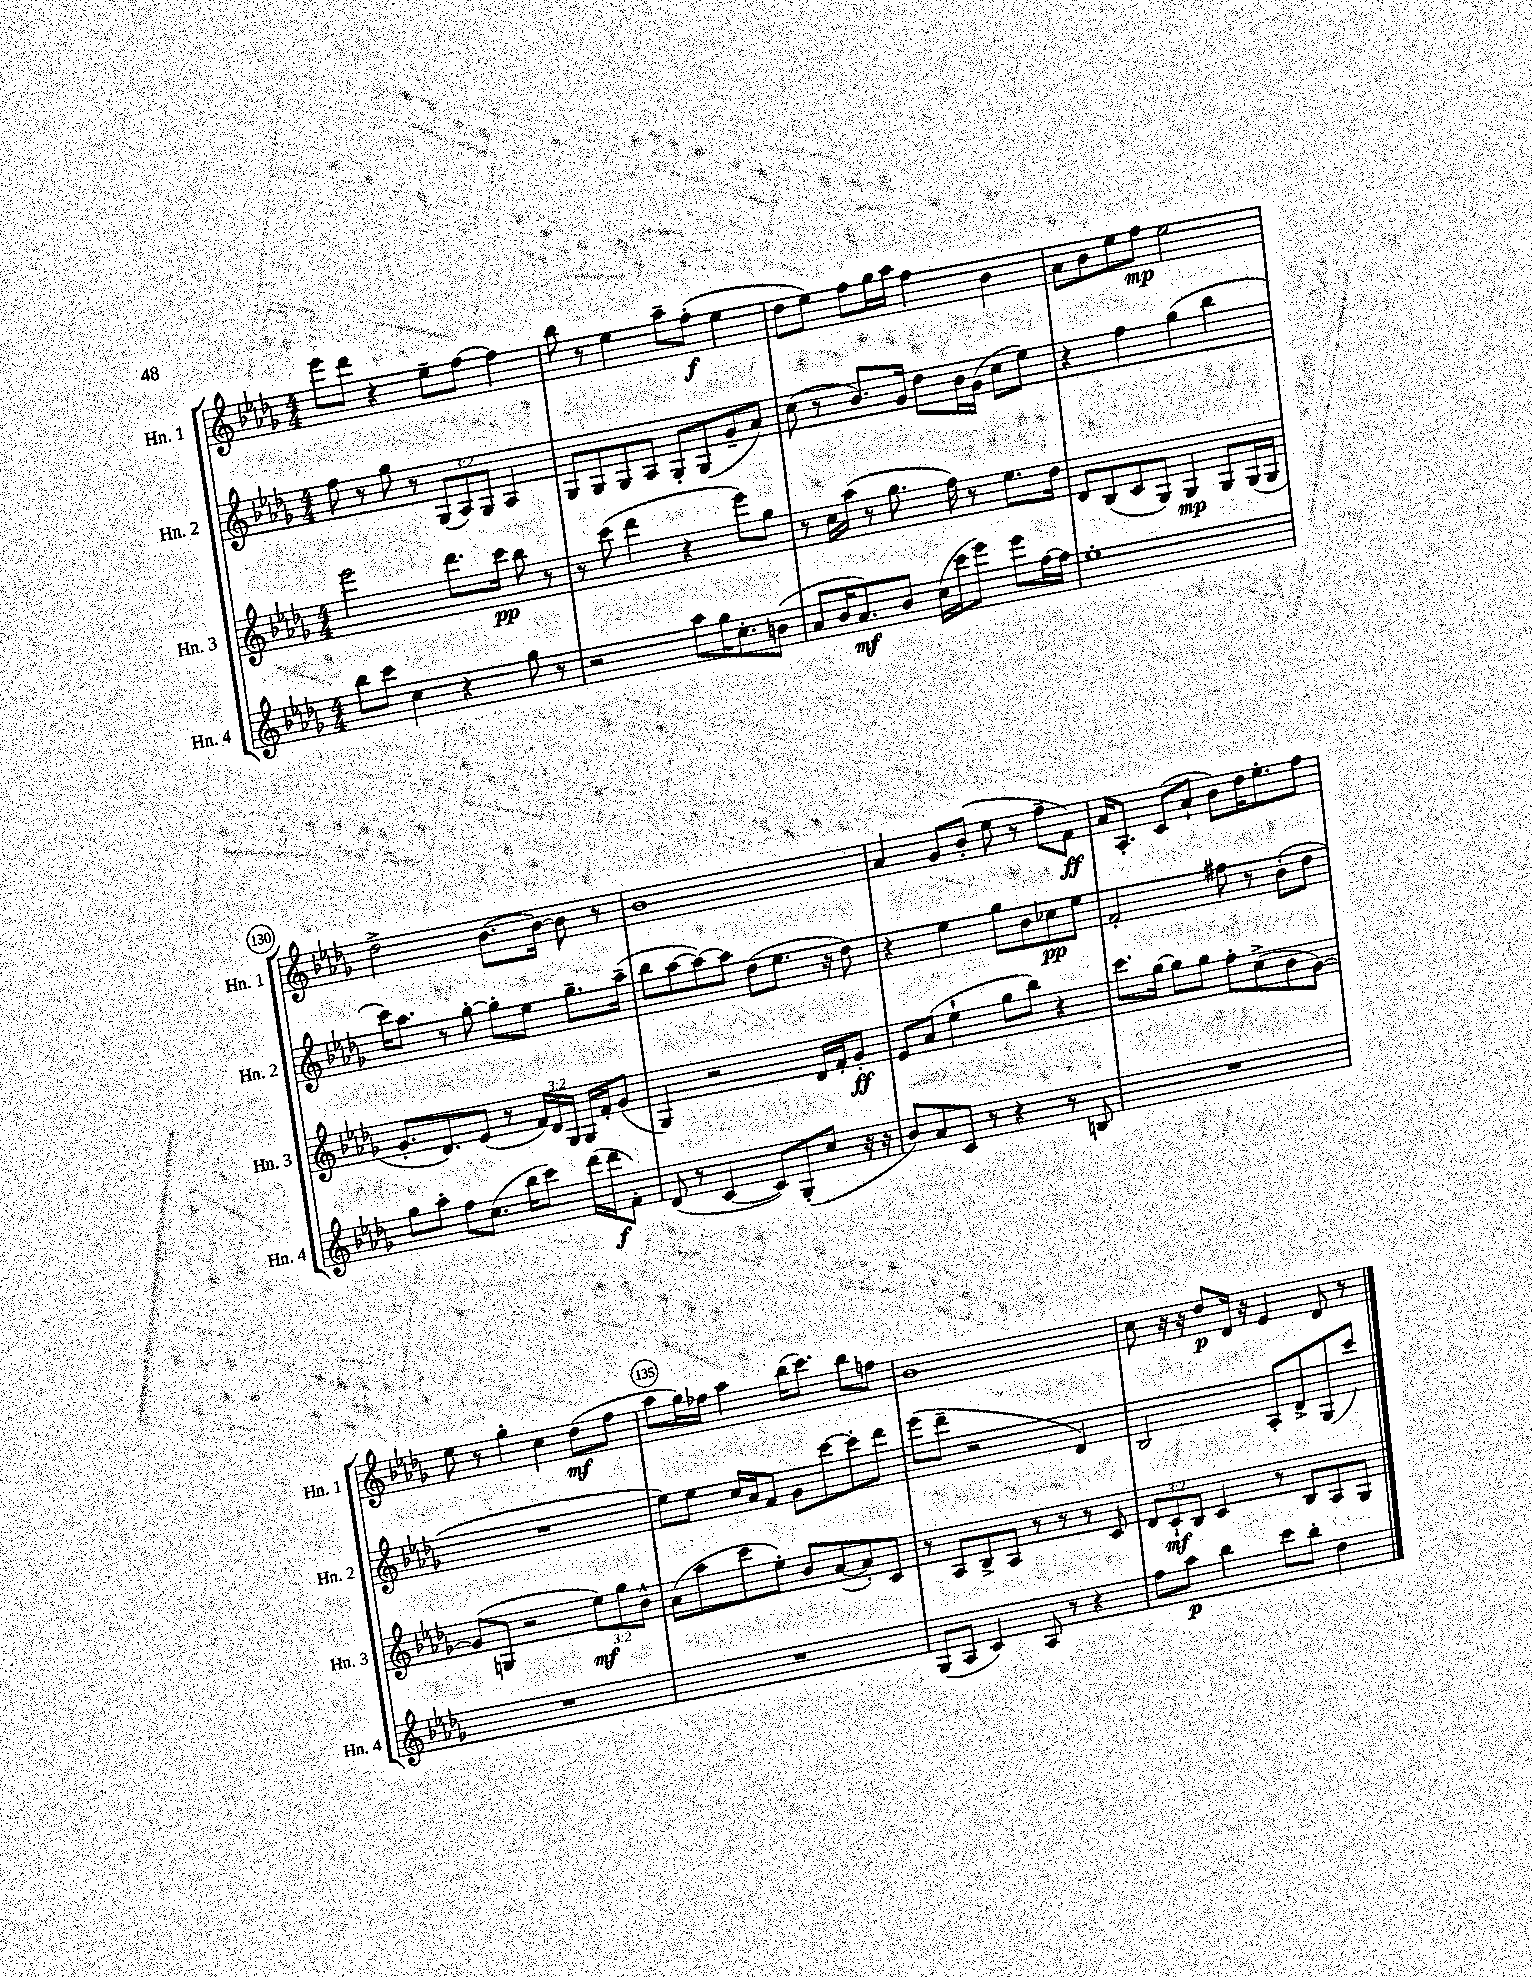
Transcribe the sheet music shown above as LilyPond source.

<<
\new StaffGroup <<
\new Staff = "s0" \with { instrumentName = "Hn. 1" shortInstrumentName = "Hn. 1" } {
    \clef treble \key des \major \numericTimeSignature \time 4/4
    ees'''8 des'''8 r4 ees''8-- f''8~ f''4 |
    bes''8 r8 ees''4 aes''8-- f''8-.\f( ees''4 |
    des''8 ees''8) f''8 ges''16 aes''16 f''4 bes'4 |
    aes'8 bes'8 ees''8 f''8\mp ees''2 |
    des''2-> bes'8.~ bes'16~ bes'8 r8 |
    bes'1 |
    aes'4 ges'8 bes'8-.( ees''8 r8 f''8-- f'8\ff) |
    aes'16 aes8.-. c'8( aes'8-! bes'8) des''16 ees''8.-. f''8 |
    ees''8 r8 ges''4-. c''4 des''8\mf( f''8 |
    aes''8 ges''16) fes''16 aes''4 bes''16( c'''8.) bes''8 f''8 |
    bes'1 |
    c''8 r16 r16 des''8\p des'16 r16 ees'4 des'8 r8 \bar "|." |
}
\new Staff = "s1" \with { instrumentName = "Hn. 2" shortInstrumentName = "Hn. 2" } {
    \clef treble \key des \major \numericTimeSignature \time 4/4 \override Staff.TupletNumber.text = #tuplet-number::calc-fraction-text
    f''8 r8 ges''8 r8 \tuplet 3/2 { ges8( aes8) ges8 } aes4 |
    ges8 ges8 ges8 aes8 ges8-. ges8( ges'8-- aes'8) |
    c''8( r8 bes'8.) ges'16 des''8 bes'16 ges'16( c''8 ees''8) |
    r4 f''4 ges''4( bes''4 |
    c'''16) aes''8. r8 ges''8~-. ges''8-. ees''8 ges''8.-- aes''16--( |
    bes''8 aes''8~ aes''8~) aes''8 des''8( ees''8. r16 des''8) |
    r4 ees''4 ges''8 bes'8 ces''8\pp ees''8 |
    f'2-. fis''8 r8 bes'8-.( des''8 |
    R1 |
    ees''8) ees''8 c''16 aes'16 f'8 ges'8 c'''8~ c'''8-. des'''8 |
    ees'''8( des'''8-- r2 des'4) |
    bes2 aes8-. des'8-> ges8( c'''8) \bar "|." |
}
\new Staff = "s2" \with { instrumentName = "Hn. 3" shortInstrumentName = "Hn. 3" } {
    \clef treble \key des \major \numericTimeSignature \time 4/4 \override Staff.TupletNumber.text = #tuplet-number::calc-fraction-text
    ees'''2 des'''8. c'''16\pp bes''8 r8 |
    r8 c'''8( des'''4 r4 ees'''8) ges''8 |
    r8 c''16 aes''16( r8 ges''8. f''16) r8 ees''8. des''16 |
    des'8 bes8( c'8 ges8) ges4\mp ges8 ges16( ges16 |
    ges'8.-. des'8.) ees'8( r8 \tuplet 3/2 { f'16) des'16 ges16 } ges16 f'16-. ges'8( |
    ges4) r2 des'16 f'16-. ges'8-.\ff |
    ees'8 aes'8( ees''4-! ges''8 bes''8) r4 |
    c'''8. ges''16~ ges''8 ges''8 f''8-. c''8->( bes'8 ges'8~) |
    ges'8( g8 r2 \tuplet 3/2 { ees''8\mf) ges''8 bes'8-^ } |
    aes'8( aes''8 c'''8 ees''8-.) bes'8 aes'8~( aes'8-.) c'8 |
    r8 aes8 bes8-> aes8 r8 r8 r8 c'8 |
    \tuplet 3/2 { des'8 c'8-!\mf bes8 } c'4 r8 bes8 aes8 ges8 \bar "|." |
}
\new Staff = "s3" \with { instrumentName = "Hn. 4" shortInstrumentName = "Hn. 4" } {
    \clef treble \key des \major \numericTimeSignature \time 4/4
    bes''8 c'''8 c''4 r4 ges''8 r8 |
    r2 aes''8 ges''16 c''8.-. b'8( |
    aes'8 bes'16 aes'8.\mf) bes'8 c''16( c'''16 ees'''8) ees'''8 f''16~ f''16 |
    ees''1-. |
    ges''8 aes''8-. f''8 c''8.( bes''16 c'''8) des'''16( des'''16\f f'8-.) |
    des'8( r8 c'4~ c'8) ges8-.( c''8 r16 r16 |
    bes'8) aes'8 c'8 r8 r4 r8 b8 |
    R1 |
    R1 |
    R1 |
    ges8( aes8 c'4) aes8 r8 r4 |
    f''8 aes''8\p bes''4 c'''8 bes''8-. des''4 \bar "|." |
}
>>
>>
\layout { \context { \Score currentBarNumber = #126 \override BarNumber.break-visibility = ##(#f #t #t) barNumberVisibility = #(every-nth-bar-number-visible 5) \override BarNumber.stencil = #(make-stencil-circler 0.1 0.3 ly:text-interface::print) } }
